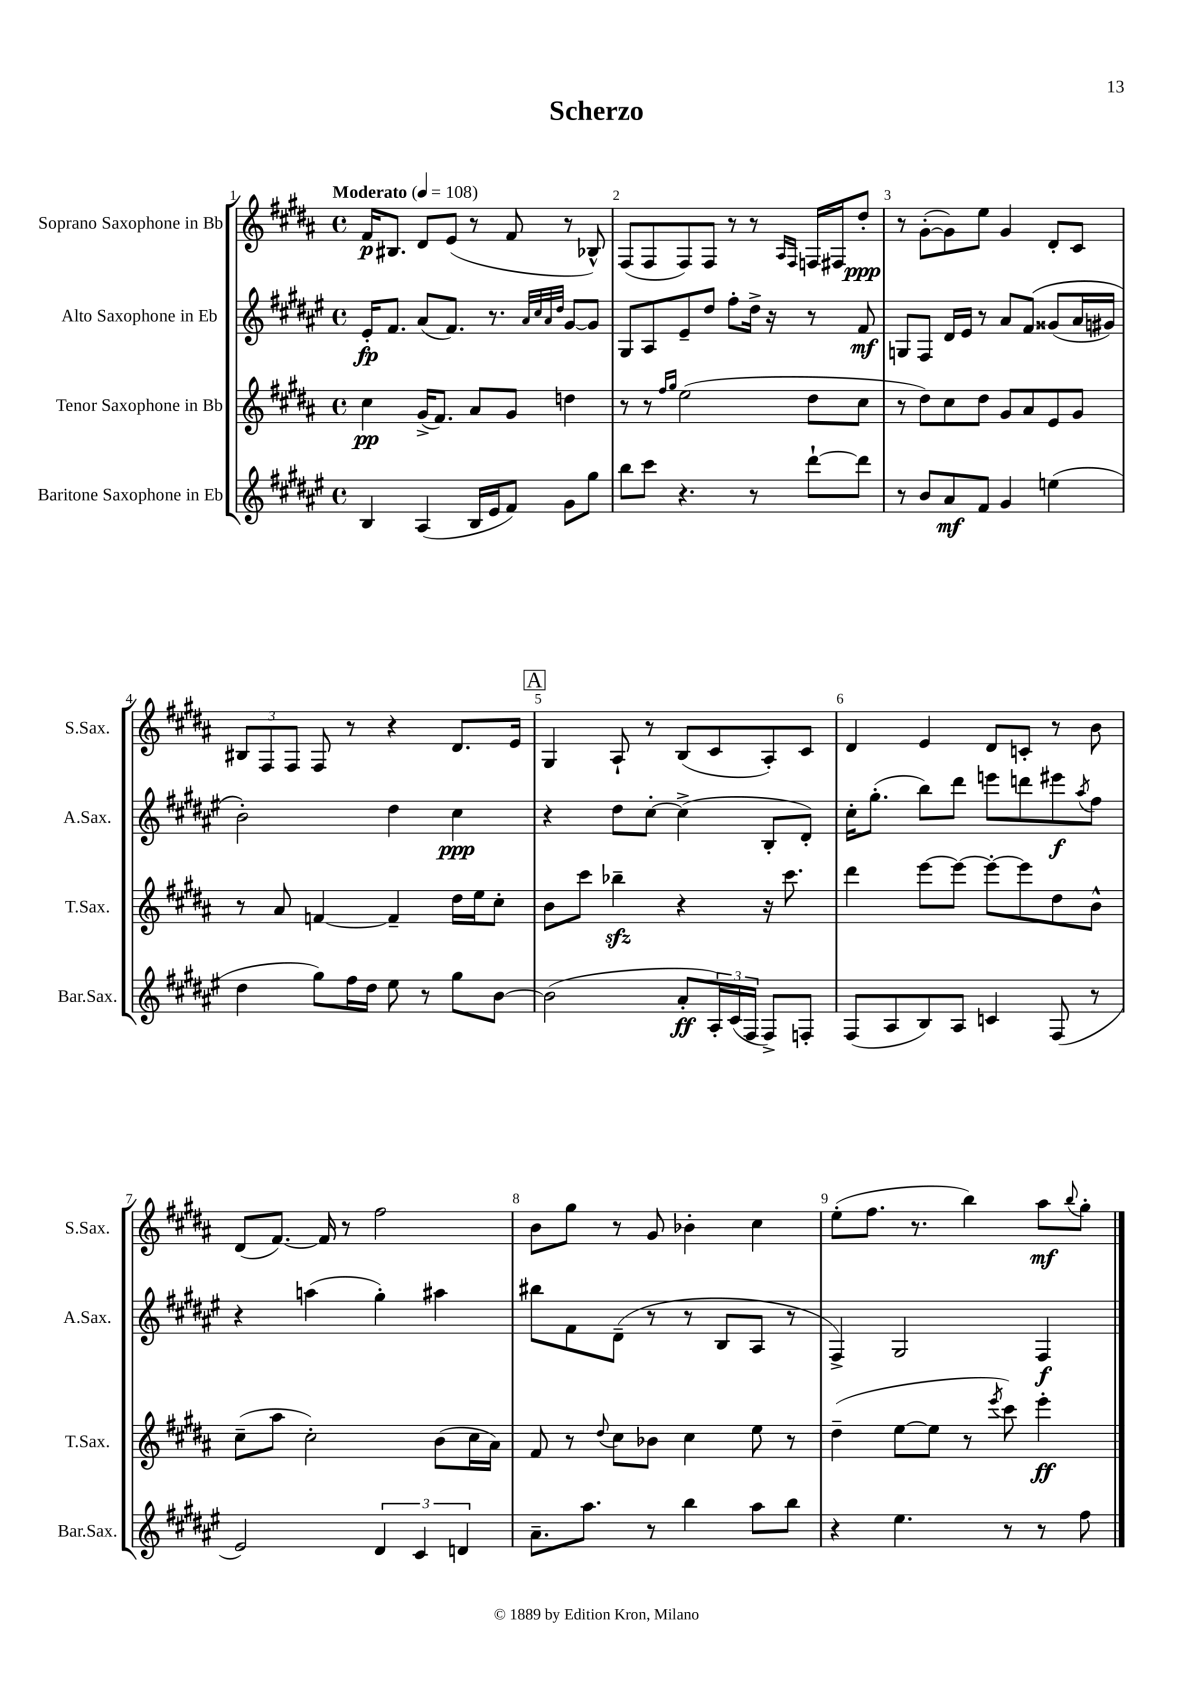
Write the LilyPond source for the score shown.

\header { title = "Scherzo" }
<<
\new StaffGroup <<
\new Staff = "s0" \with { instrumentName = "Soprano Saxophone in Bb" shortInstrumentName = "S.Sax." } {
    \clef treble \key b \major \defaultTimeSignature \time 4/4 \tempo "Moderato" 4 = 108
    fis'16\p bis8. dis'8 e'8( r8 fis'8 r8 bes8-^) |
    fis8( fis8 fis8) fis8 r8 r8 \grace { ais16 fis16 } f16 fis16 dis''8-.\ppp |
    r8 gis'8~-.( gis'8) e''8 gis'4 dis'8-. cis'8 |
    \tuplet 3/2 { bis8 fis8 fis8 } fis8 r8 r4 dis'8. e'16 |
    \mark \markup { \box "A" } gis4 ais8-! r8 b8( cis'8 ais8-.) cis'8 |
    dis'4 e'4 dis'8 c'8-. r8 b'8 |
    dis'8( fis'8.~) fis'16 r8 fis''2 |
    b'8 gis''8 r8 gis'8 bes'4-. cis''4 |
    e''8-.( fis''8. r8. b''4) ais''8\mf \appoggiatura { b''8 } gis''8-. \bar "|." |
}
\new Staff = "s1" \with { instrumentName = "Alto Saxophone in Eb" shortInstrumentName = "A.Sax." } {
    \clef treble \key fis \major \defaultTimeSignature \time 4/4
    eis'16-.\fp fis'8. ais'8( fis'8.) r8. \grace { ais'32 cis''32 ais'32 dis''32 } gis'8~ gis'8 |
    gis8 ais8 eis'8-- dis''8 fis''8-. dis''16-> r16 r8 fis'8\mf |
    g8 fis8 dis'16 eis'16 r8 ais'8 fis'8\( gisis'8( ais'16 gis'16) |
    b'2-.\) dis''4 cis''4\ppp |
    \mark \markup { \box "A" } r4 dis''8 cis''8~-. cis''4->( b8-. dis'8-.) |
    cis''16-. gis''8.-.( b''8) dis'''8 e'''8 d'''8 eis'''8\f \acciaccatura { ais''8 } fis''8 |
    r4 a''4( gis''4-.) ais''4 |
    bis''8 fis'8 dis'8--( r8 r8 b8 ais8 r8 |
    fis4->) gis2 fis4\f \bar "|." |
}
\new Staff = "s2" \with { instrumentName = "Tenor Saxophone in Bb" shortInstrumentName = "T.Sax." } {
    \clef treble \key b \major \defaultTimeSignature \time 4/4
    cis''4\pp gis'16->( fis'8.) ais'8 gis'8 d''4 |
    r8 r8 \grace { fis''16 gis''16 } e''2( dis''8 cis''8 |
    r8 dis''8) cis''8 dis''8 gis'8 ais'8 e'8 gis'8 |
    r8 ais'8 f'4~ f'4-- dis''16 e''16 cis''8-. |
    \mark \markup { \box "A" } b'8 cis'''8 bes''4--\sfz r4 r16 cis'''8. |
    dis'''4 e'''8~ e'''8~ e'''8~-. e'''8 dis''8 b'8-^ |
    cis''8--( ais''8 cis''2-.) b'8( cis''16 ais'16) |
    fis'8 r8 \appoggiatura { dis''8 } cis''8 bes'8 cis''4 e''8 r8 |
    dis''4--( e''8~ e''8 r8 \acciaccatura { e'''8 } cis'''8) e'''4-.\ff \bar "|." |
}
\new Staff = "s3" \with { instrumentName = "Baritone Saxophone in Eb" shortInstrumentName = "Bar.Sax." } {
    \clef treble \key fis \major \defaultTimeSignature \time 4/4
    b4 ais4( b16 eis'16 fis'8) gis'8 gis''8 |
    b''8 cis'''8 r4. r8 dis'''8~-! dis'''8 |
    r8 b'8 ais'8\mf fis'8 gis'4 e''4( |
    dis''4 gis''8) fis''16 dis''16 eis''8 r8 gis''8 b'8~ |
    \mark \markup { \box "A" } b'2( ais'8-.\ff \tuplet 3/2 { ais16-.) cis'16( fis16 } fis8->) f8-. |
    fis8( ais8 b8) ais8 c'4 fis8( r8 |
    eis'2) \tuplet 3/2 { dis'4 cis'4 d'4 } |
    ais'8.-- ais''8. r8 b''4 ais''8 b''8 |
    r4 eis''4. r8 r8 fis''8 \bar "|." |
}
>>
>>
\layout { \context { \Score \override BarNumber.break-visibility = ##(#f #t #t) barNumberVisibility = #all-bar-numbers-visible } }
